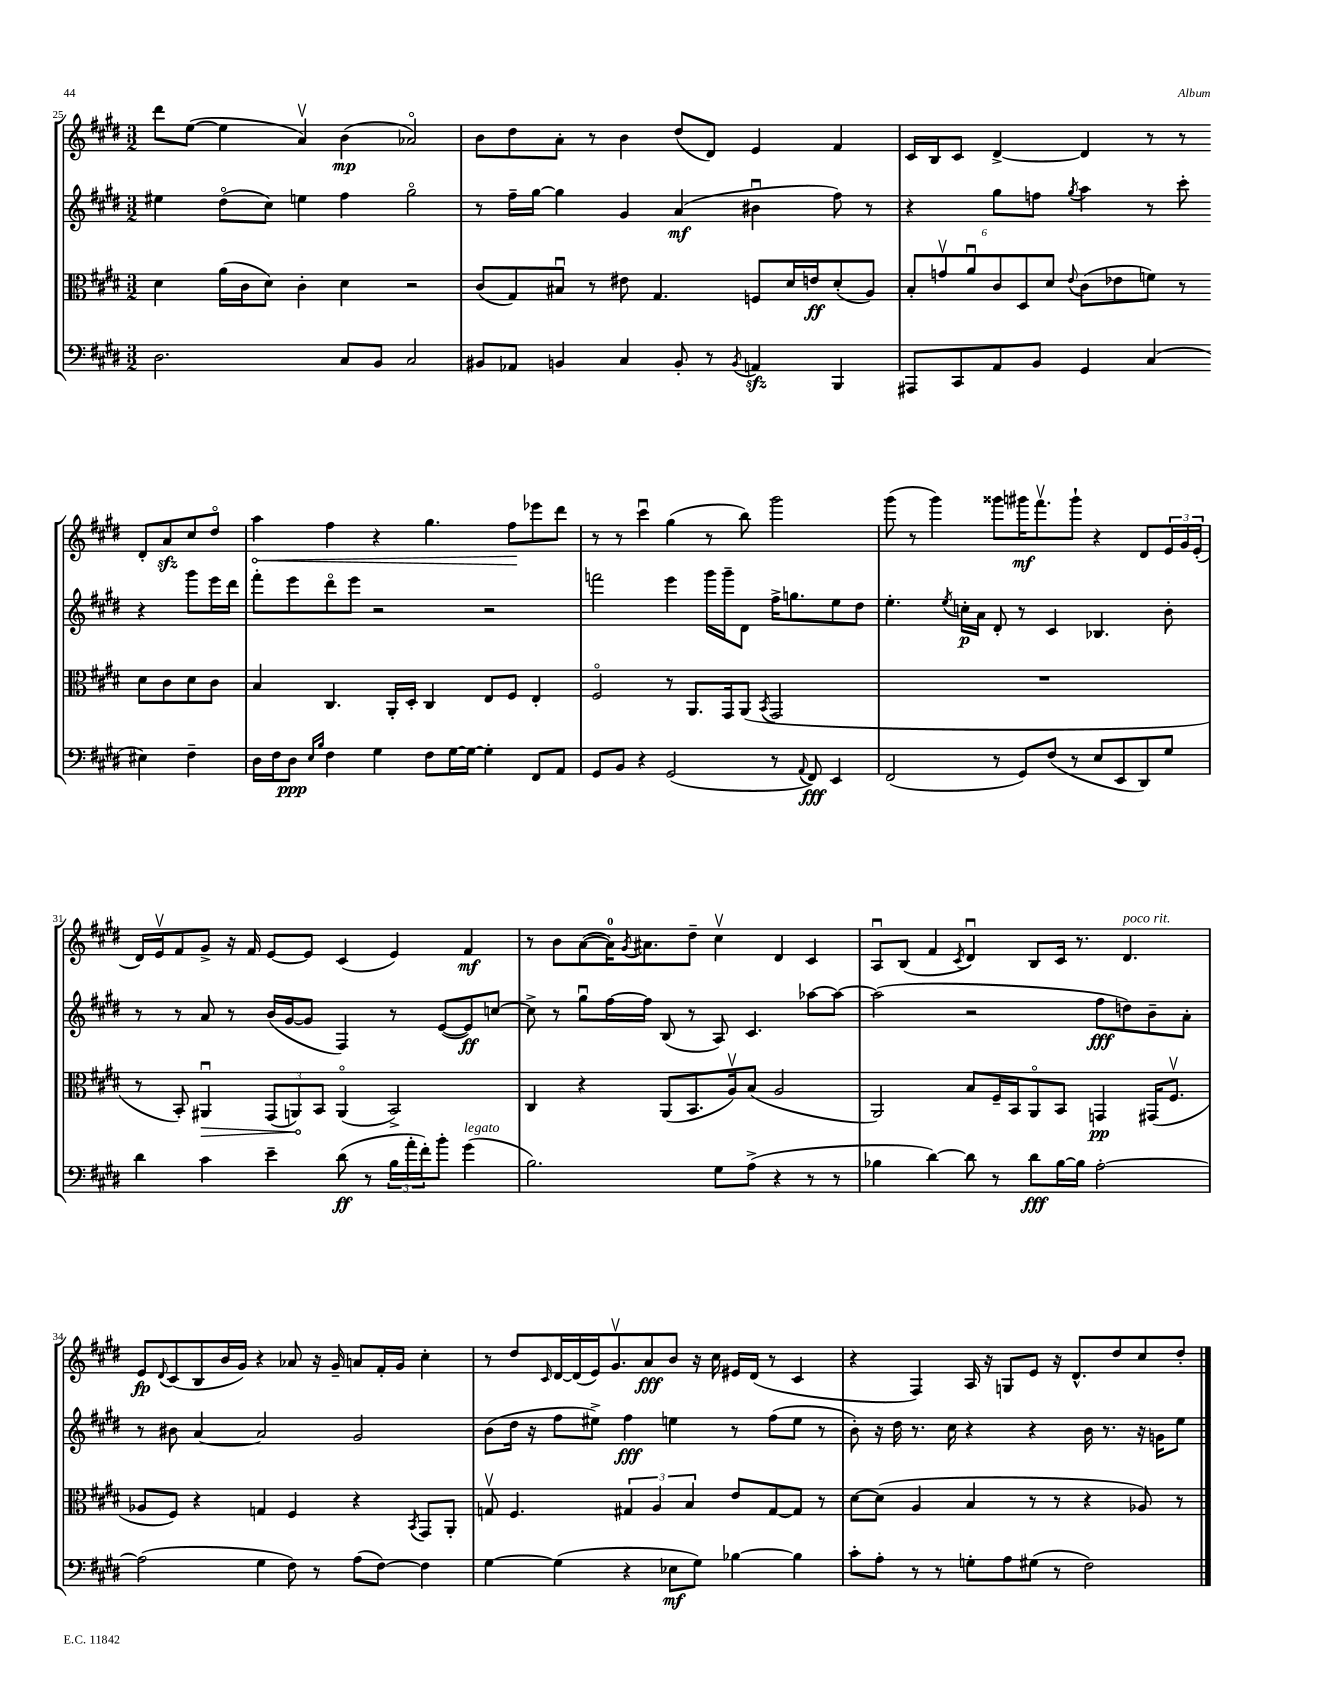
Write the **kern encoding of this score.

**kern	**dynam	**kern	**dynam	**kern	**dynam	**kern	**dynam
*part4	*part4	*part3	*part3	*part2	*part2	*part1	*part1
*staff4	*staff4	*staff3	*staff3	*staff2	*staff2	*staff1	*staff1
*clefF4	*	*clefC3	*	*clefG2	*	*clefG2	*
*k[f#c#g#d#]	*	*k[f#c#g#d#]	*	*k[f#c#g#d#]	*	*k[f#c#g#d#]	*
*M3/2	*	*M3/2	*	*M3/2	*	*M3/2	*
=25	=25	=25	=25	=25	=25	=25	=25
2.D#\	.	4d#\	.	4ee#X\	.	8ddd#\L	.
.	.	.	.	.	.	([8ee\J	.
.	.	(16a\LL	.	(8dd#\L	.	4ee\]	.
.	.	16c#\J	.	.	.	.	.
.	.	8d#\J)	.	8cc#\J)	.	.	.
.	.	4c#'\	.	4een\	.	4av/)	.
8C#/L	.	4d#\	.	4ff#\	.	(4b\	mp
8BB/J	.	.	.	.	.	.	.
2C#/	.	2r	.	2gg#\	.	2a-X/)	.
=26	=26	=26	=26	=26	=26	=26	=26
8BB#X/L	.	(8c#/L	.	8r	.	8b\L	.
8AA-X/J	.	8G#/)	.	16ff#~\LL	.	8dd#\	.
.	.	.	.	[16gg#\JJ	.	.	.
4BBn/	.	8B#Xu/J	.	4gg#\]	.	8a'\J	.
.	.	8r	.	.	.	8r	.
4C#/	.	8e#X\	.	4g#/	.	4b\	.
.	.	4.G#/	.	.	.	.	.
8BB'/	.	.	.	(4a/	mf	(8dd#/L	.
8r	.	.	.	.	.	8d#/J)	.
8qBB/	.	.	.	.	.	.	.
4AAnzz/	.	8Fn/L	.	4b#Xu\	.	4e/	.
.	.	16d#/L	.	.	.	.	.
.	.	16en/J	ff	.	.	.	.
4BBB/	.	(8d#'/	.	8ff#\)	.	4f#/	.
.	.	8A/J)	.	8r	.	.	.
=27	=27	=27	=27	=27	=27	=27	=27
8AAA#X/L	.	12B'/L	.	4r	.	16c#/LL	.
.	.	.	.	.	.	16B/J	.
.	.	12gnv/	.	.	.	.	.
8CC#/	.	.	.	.	.	8c#/J	.
.	.	12au/	.	.	.	.	.
8AA/	.	12c#/	.	8gg#\L	.	[4d#^/	.
.	.	12D#/	.	.	.	.	.
8BB/J	.	.	.	8ffn\J	.	.	.
.	.	12d#/J	.	.	.	.	.
.	.	8qqe/	.	8qgg#/	.	.	.
4GG#/	.	(8c#\L	.	4aa\	.	4d#/]	.
.	.	8e-X\	.	.	.	.	.
(4C#/	.	8fn\J)	.	8r	.	8r	.
.	.	8r	.	8ccc#'\	.	8r	.
4E#X\)	.	8d#\L	.	4r	.	8d#'/L	.
.	.	8c#\	.	.	.	8azz/	.
4F#~\	.	8d#\	.	8ggg#\L	.	8cc#/	.
.	.	8c#\J	.	16eee\L	.	8dd#/J	.
.	.	.	.	16ddd#\JJ	.	.	.
!!LO:LB:g=z
=28	=28	=28	=28	=28	=28	=28	=28
!	!	!	!	!	!	!	!LO:HP:b
16D#\LL	.	4B/	.	8fff#'\L	.	4aa\	<
16F#\J	.	.	.	.	.	.	.
8D#\J	ppp	.	.	8eee\	.	.	.
16qqE/LL	.	.	.	.	.	.	.
16qqB/JJ	.	.	.	.	.	.	.
4F#\	.	4.C#/	.	8ddd#\	.	4ff#\	.
.	.	.	.	8eee\J	.	.	.
4G#\	.	.	.	2r	.	4r	.
.	.	16AA'/LL	.	.	.	.	.
.	.	16D#'/JJ	.	.	.	.	.
8F#\L	.	4C#/	.	.	.	4.gg#\	.
[16G#\L	.	.	.	.	.	.	.
16G#\JJ_	.	.	.	.	.	.	.
4G#'\]	.	8E/L	.	2r	.	.	.
.	.	8F#/J	.	.	.	8ff#\L	.
8FF#/L	.	4E'/	.	.	.	8eee-X\	[
8AA/J	.	.	.	.	.	8ddd#\J	.
=29	=29	=29	=29	=29	=29	=29	=29
8GG#/L	.	2F#/	.	2fffn\	.	8r	.
8BB/J	.	.	.	.	.	8r	.
4r	.	.	.	.	.	4ccc#u\	.
(2GG#/	.	8r	.	4eee\	.	(4gg#\	.
.	.	8.AA/L	.	.	.	.	.
.	.	.	.	16ggg#\LL	.	8r	.
.	.	16GG#/k	.	16ggg#~\J	.	.	.
.	.	(8AA/J	.	8d#\J	.	8bb\)	.
.	.	8qBB/	.	.	.	.	.
8r	.	2GG#/	.	16ff#^\KL	.	2ggg#\	.
.	.	.	.	8.ggn\	.	.	.
8qqAA/	.	.	.	.	.	.	.
8FF#/)	fff	.	.	.	.	.	.
4EE/	.	.	.	8ee\	.	.	.
.	.	.	.	8dd#\J	.	.	.
=30	=30	=30	=30	=30	=30	=30	=30
(2FF#/	.	1.r	.	4.ee'\	.	(8ggg#\	.
.	.	.	.	.	.	8r	.
.	.	.	.	.	.	4ggg#\)	.
.	.	.	.	8qee/	.	.	.
.	.	.	.	16ccn'\LL	p	.	.
.	.	.	.	16a\JJ	.	.	.
8r	.	.	.	8d#'/	.	8ggg##X\L	.
8GG#/L)	.	.	.	8r	.	16ggg#X\K	mf
.	.	.	.	.	.	8.fff#v\	.
(8F#/J	.	.	.	4c#/	.	.	.
8r	.	.	.	.	.	8ggg#`\J	.
8E/L	.	.	.	4.B-X/	.	4r	.
8EE/	.	.	.	.	.	.	.
8DD#/)	.	.	.	.	.	8d#/L	.
8G#/J	.	.	.	8b'\	.	24e/L	.
.	.	.	.	.	.	24g#/	.
.	.	.	.	.	.	(24e'/JJ	.
!!LO:LB:g=z
=31	=31	=31	=31	=31	=31	=31	=31
4d#\	.	8r	.	8r	.	16d#/LL)	.
.	.	.	.	.	.	16ev/J	.
.	.	8BB'/)	.	8r	.	8f#/	.
!	!	!	!LO:HP:b	!	!	!	!
4c#\	.	4AA#Xu/	>	8a/	.	8g#^/J	.
.	.	.	.	8r	.	16r	.
.	.	.	.	.	.	16f#/	.
4e~\	.	(12GG#/L	.	(16b/LL	.	[8e/L	.
.	.	.	.	[16g#/J	.	.	.
.	.	12AAn/)	.	.	.	.	.
.	.	.	.	8g#/J]	.	8e/J]	.
.	.	12BB/J	]	.	.	.	.
(8d#\	ff	(4AA/	.	4F#/)	.	(4c#/	.
8r	.	.	.	.	.	.	.
24B\LL	.	2BB^/)	.	8r	.	4e/)	.
24a'\	.	.	.	.	.	.	.
24f#'\J)	.	.	.	.	.	.	.
8b'\J	.	.	.	([8e/L	.	.	.
!LO:TX:a:i:t=legato	!	!	!	!	!	!	!
(4g#\	.	.	.	8e/])	ff	4f#/	mf
.	.	.	.	[8ccn/J	.	.	.
=32	=32	=32	=32	=32	=32	=32	=32
2.B\)	.	4C#/	.	8cc^\]	.	8r	.
.	.	.	.	8r	.	8b\L	.
.	.	4r	.	8gg#u\L	.	([8a\	.
.	.	.	.	[16ff#\L	.	16a\K])	.
.	.	.	.	.	.	8qg#/	.
.	.	.	.	16ff#\JJ]	.	8.a#X\	.
.	.	(8AA/L	.	(8B/	.	.	.
.	.	8.BB/	.	8r	.	8dd#~\J	.
8G#\L	.	.	.	8A/)	.	4cc#v\	.
.	.	16Av/k)	.	.	.	.	.
(8A^\J	.	(8B/J	.	4.c#/	.	.	.
4r	.	2A/	.	.	.	4d#/	.
8r	.	.	.	[8aa-X\L	.	4c#/	.
8r	.	.	.	8aa-\J_	.	.	.
=33	=33	=33	=33	=33	=33	=33	=33
4B-X\	.	2AA/)	.	(2aa-\]	.	8Au/L	.
.	.	.	.	.	.	(8B/J	.
[4d#\)	.	.	.	.	.	4f#/	.
.	.	.	.	.	.	8qc#/	.
8d#\]	.	8B/L	.	2r	.	4d#u/)	.
8r	.	16F#~/L	.	.	.	.	.
.	.	16BB/J	.	.	.	.	.
8d#\L	fff	8AA/	.	.	.	8B/L	.
[16B-\L	.	8BB/J	.	.	.	16c#/Jk	.
16B-\JJ]	.	.	.	.	.	8.r	.
[2A'\	.	4GGn/	pp	8ff#\L	fff	.	.
!	!	!	!	!	!	!LO:TX:a:i:t=poco rit.	!
.	.	.	.	8ddn\)	.	4.d#/	.
.	.	(16GG#X/KL	.	8b~\	.	.	.
.	.	8.F#v/J	.	.	.	.	.
.	.	.	.	8a'\J	.	.	.
!!LO:LB:g=z
=34	=34	=34	=34	=34	=34	=34	=34
(2A\]	.	8A-X/L	.	8r	.	8e/L	fp
.	.	.	.	.	.	8qqd#/	.
.	.	8F#/J)	.	8b#X\	.	(8c#/	.
.	.	4r	.	[4a/	.	8B/	.
.	.	.	.	.	.	16b/L	.
.	.	.	.	.	.	16g#/JJ)	.
4G#\	.	4Gn/	.	2a/]	.	4r	.
8F#\)	.	4F#/	.	.	.	8a-X/	.
8r	.	.	.	.	.	16r	.
.	.	.	.	.	.	16g#~/	.
(8A\L	.	4r	.	2g#/	.	8an/L	.
[8F#\J)	.	.	.	.	.	16f#'/L	.
.	.	.	.	.	.	16g#/JJ	.
.	.	8qBB/	.	.	.	.	.
4F#\]	.	8GG#/L	.	.	.	4cc#'\	.
.	.	8AA'/J	.	.	.	.	.
=35	=35	=35	=35	=35	=35	=35	=35
[4G#\	.	8Gnv/	.	(8b\L	.	8r	.
.	.	4.F#/	.	16dd#\Jk	.	8dd#/L	.
.	.	.	.	16r	.	.	.
.	.	.	.	.	.	16qqc#/	.
(4G#\]	.	.	.	8ff#\L	.	[16d#/L	.
.	.	.	.	.	.	(16d#/]	.
.	.	.	.	8ee#X^\J)	.	16e/J)	.
.	.	.	.	.	.	8.g#v/	.
4r	.	6G#X/	.	4ff#\	fff	.	.
.	.	.	.	.	.	8a/	fff
.	.	6A/	.	.	.	.	.
8E-X\L	mf	.	.	4een\	.	8b/J	.
.	.	6B/	.	.	.	.	.
8G#\J)	.	.	.	.	.	16r	.
.	.	.	.	.	.	16cc#\	.
[4B-X\	.	8e/L	.	8r	.	16e#X/LL	.
.	.	.	.	.	.	(16d#/JJ	.
.	.	[8G#/	.	(8ff#\L	.	8r	.
4B-\]	.	8G#/J]	.	8ee\J	.	4c#/	.
.	.	8r	.	8r	.	.	.
=36	=36	=36	=36	=36	=36	=36	=36
8c#'\L	.	[8d#\L	.	8b'\)	.	4r	.
8A'\J	.	(8d#\J]	.	16r	.	.	.
.	.	.	.	16dd#\	.	.	.
8r	.	4A/	.	8.r	.	4F#/)	.
8r	.	.	.	.	.	.	.
.	.	.	.	16cc#\	.	.	.
8Gn'\L	.	4B/	.	4r	.	16A/	.
.	.	.	.	.	.	16r	.
8A\	.	.	.	.	.	8Gn/L	.
(8G#X\J	.	8r	.	4r	.	8e/J	.
8r	.	8r	.	.	.	16r	.
.	.	.	.	.	.	8.d#^^/L	.
2F#\)	.	4r	.	16b\	.	.	.
.	.	.	.	8.r	.	.	.
.	.	.	.	.	.	8dd#/	.
.	.	8A-X/)	.	16r	.	8cc#/	.
.	.	.	.	16gn\KL	.	.	.
.	.	8r	.	8ee\J	.	8dd#'/J	.
==	==	==	==	==	==	==	==
*-	*-	*-	*-	*-	*-	*-	*-
